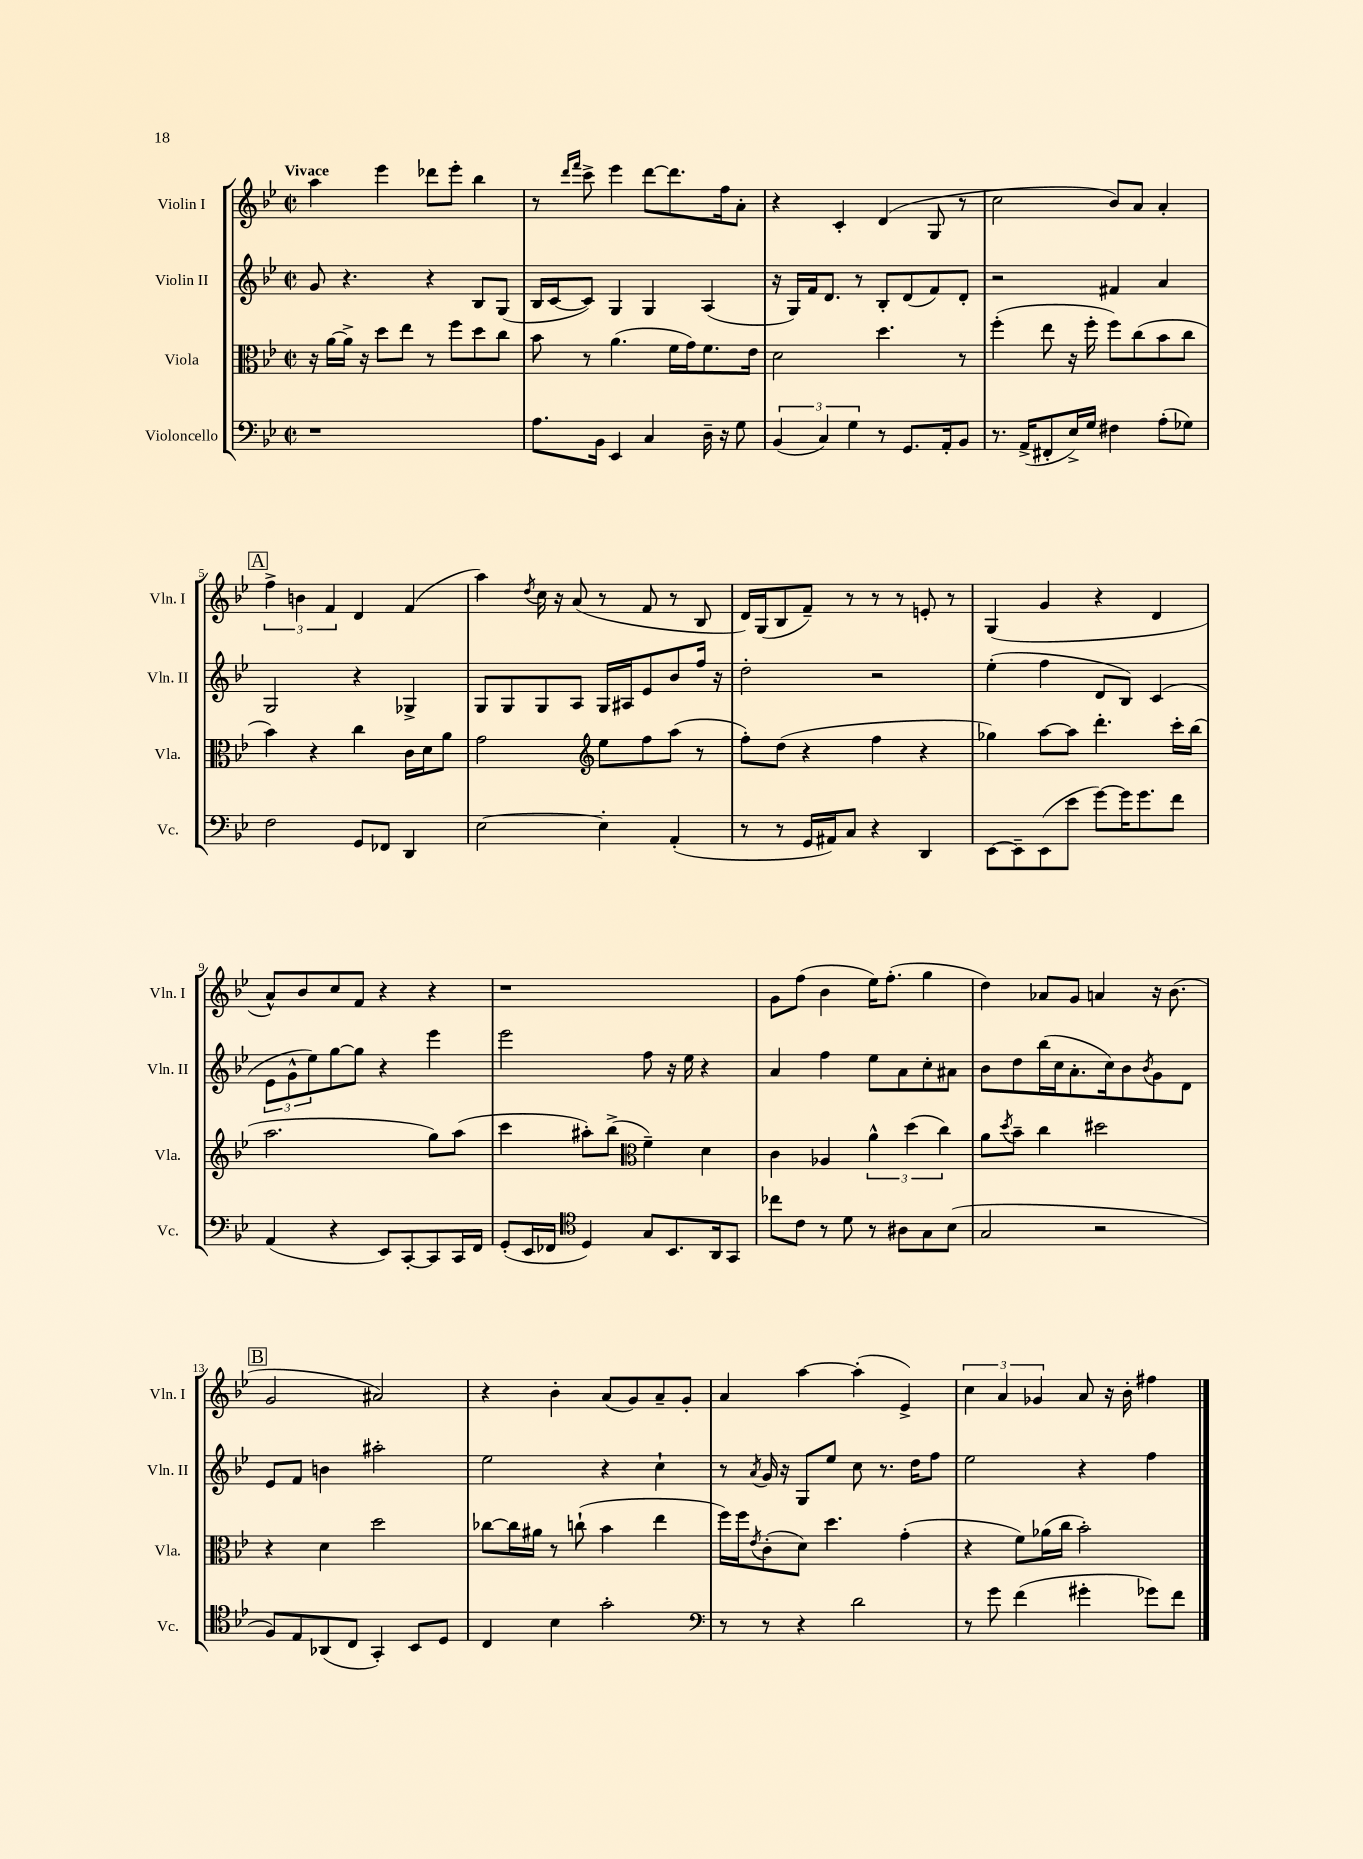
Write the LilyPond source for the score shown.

<<
\new StaffGroup <<
\new Staff = "s0" \with { instrumentName = "Violin I" shortInstrumentName = "Vln. I" } {
    \clef treble \key bes \major \defaultTimeSignature \time 2/2 \tempo "Vivace"
    a''4 ees'''4 des'''8 ees'''8-. bes''4 |
    r8 \grace { d'''16 f'''16 } c'''8-> ees'''4 d'''8~ d'''8. f''16 a'8-. |
    r4 c'4-. d'4( g8 r8 |
    c''2 bes'8) a'8 a'4-. |
    \mark \markup { \box "A" } \tuplet 3/2 { f''4-> b'4 f'4 } d'4 f'4( |
    a''4) \acciaccatura { d''8 } c''16 r16 a'8( r8 f'8 r8 bes8 |
    d'16) g16( bes8 f'8--) r8 r8 r8 e'8-. r8 |
    g4( g'4 r4 d'4 |
    a'8-^) bes'8 c''8 f'8 r4 r4 |
    r1 |
    g'8 f''8( bes'4 ees''16) f''8.-.( g''4 |
    d''4) aes'8 g'8 a'4 r16 bes'8.( |
    \mark \markup { \box "B" } g'2 ais'2) |
    r4 bes'4-. a'8( g'8) a'8-- g'8-. |
    a'4 a''4~ a''4-.( ees'4->) |
    \tuplet 3/2 { c''4 a'4 ges'4 } a'8 r16 bes'16-. fis''4 \bar "|." |
}
\new Staff = "s1" \with { instrumentName = "Violin II" shortInstrumentName = "Vln. II" } {
    \clef treble \key bes \major \defaultTimeSignature \time 2/2
    g'8 r4. r4 bes8 g8( |
    bes16 c'16~ c'8) g4 g4 a4( |
    r16 g16) f'16 d'8. r8 bes8-. d'8( f'8) d'8-. |
    r2 fis'4 a'4 |
    \mark \markup { \box "A" } g2 r4 ges4-> |
    g8 g8 g8 a8 g16 ais16 ees'8 bes'8 f''16 r16 |
    d''2-. r2 |
    ees''4-.( f''4 d'8 bes8) c'4( |
    \tuplet 3/2 { ees'8 g'8-^ ees''8) } g''8~ g''8 r4 ees'''4 |
    ees'''2 f''8 r16 ees''16 r4 |
    a'4 f''4 ees''8 a'8 c''8-. ais'8 |
    bes'8 d''8 bes''16( c''16 a'8.-. c''16) bes'8 \acciaccatura { bes'8 } g'8 d'8 |
    \mark \markup { \box "B" } ees'8 f'8 b'4 ais''2-. |
    ees''2 r4 c''4-! |
    r8 \acciaccatura { a'8 } g'16 r16 g8 ees''8 c''8 r8. d''16 f''8 |
    ees''2 r4 f''4 \bar "|." |
}
\new Staff = "s2" \with { instrumentName = "Viola" shortInstrumentName = "Vla." } {
    \clef alto \key bes \major \defaultTimeSignature \time 2/2
    r16 a'16~ a'16-> r16 d''8 ees''8 r8 f''8 d''8 c''8 |
    bes'8 r8 a'4.( f'16 g'16) f'8. ees'16 |
    d'2 d''4. r8 |
    f''4-.( ees''8 r16 f''16-. f''8) c''8( bes'8 c''8 |
    \mark \markup { \box "A" } bes'4) r4 c''4 c'16 d'16 a'8 |
    g'2 \clef treble ees''8 f''8 a''8( r8 |
    f''8-.) d''8( r4 f''4 r4 |
    ges''4) a''8~ a''8 d'''4.-. c'''16-. bes''16( |
    a''2. g''8) a''8( |
    c'''4 ais''8-.) bes''8->( \clef alto f'4--) d'4 |
    c'4 aes4 \tuplet 3/2 { a'4-^ d''4( c''4) } |
    a'8 \acciaccatura { d''8 } bes'8-- c''4 dis''2 |
    \mark \markup { \box "B" } r4 d'4 d''2 |
    ces''8~ ces''16 ais'16 r8 c''8-!( bes'4 ees''4 |
    f''16) f''16 \acciaccatura { ees'8 } c'8-.( d'8) d''4. g'4-.( |
    r4 f'8) aes'16( c''16 bes'2-.) \bar "|." |
}
\new Staff = "s3" \with { instrumentName = "Violoncello" shortInstrumentName = "Vc." } {
    \clef bass \key bes \major \defaultTimeSignature \time 2/2
    r1 |
    a8. bes,16 ees,4 c4 d16-- r16 g8 |
    \tuplet 3/2 { bes,4( c4) g4 } r8 g,8. a,16-. bes,8 |
    r8. a,16->( fis,8-. ees16->) g16 fis4 a8-.( ges8) |
    \mark \markup { \box "A" } f2 g,8 fes,8 d,4 |
    ees2~ ees4-. a,4-.( |
    r8 r8 g,16 ais,16) c8 r4 d,4 |
    ees,8~ ees,8-- ees,8( ees'8 g'8~) g'16 g'8. f'8 |
    a,4( r4 ees,8) c,8~-. c,8 c,16 f,16 |
    g,8-.( ees,16 fes,16 \clef tenor d4) g8 bes,8. a,16 g,8 |
    ces''8 c'8 r8 d'8 r8 ais8 g8 bes8( |
    g2 r2 |
    \mark \markup { \box "B" } f8) ees8 aes,8( c8 g,4-.) bes,8 d8 |
    c4 bes4 g'2-. |
    \clef bass r8 r8 r4 d'2 |
    r8 g'8 f'4( gis'4-. ges'8) f'8 \bar "|." |
}
>>
>>
